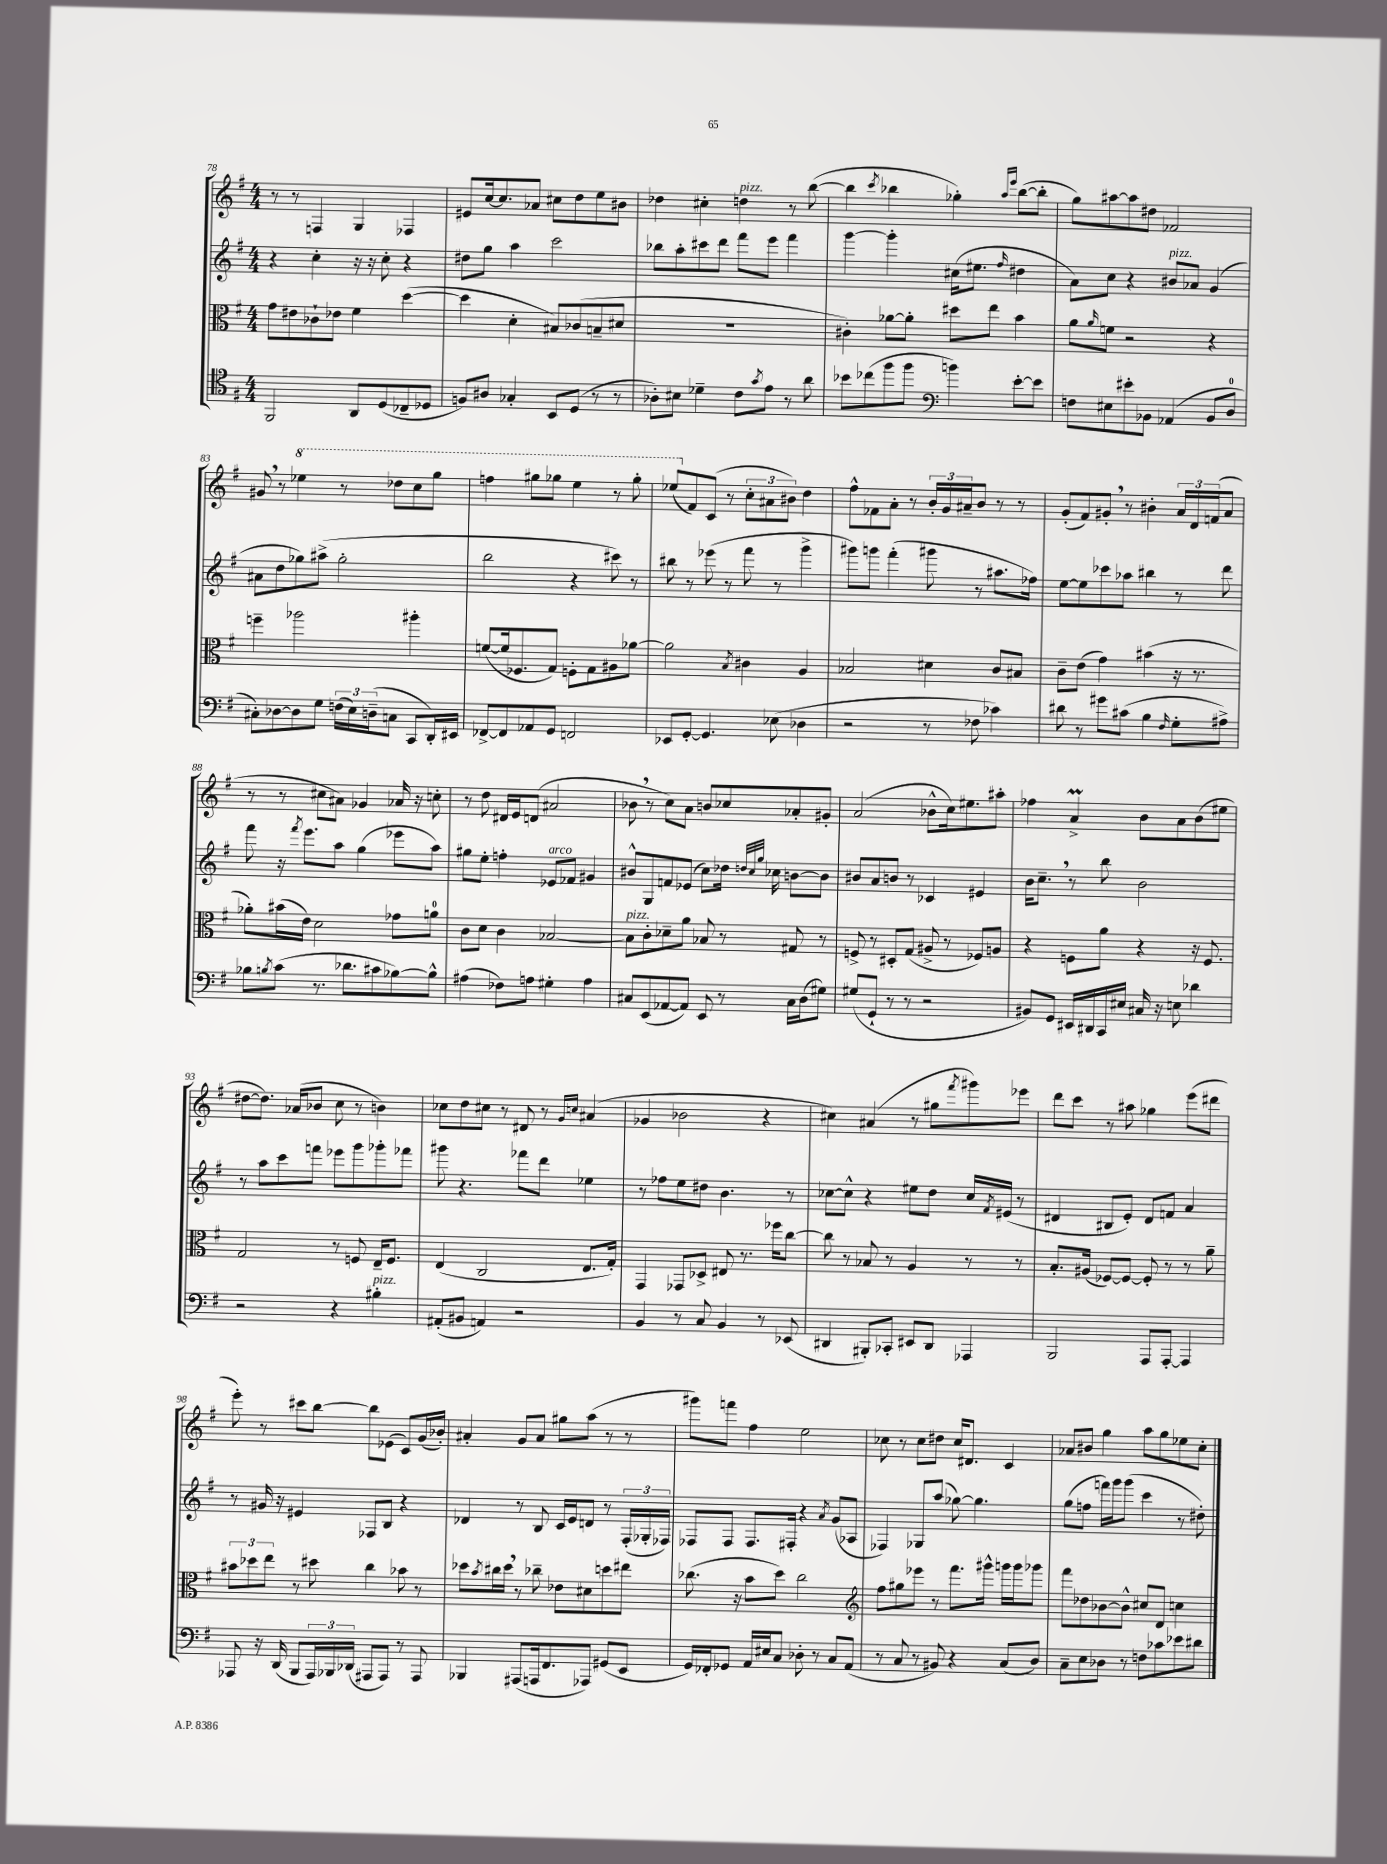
<<
\new StaffGroup <<
\new Staff = "s0" {
    \clef treble \key g \major \numericTimeSignature \time 4/4
    r8 r8 f4 g4 fes4 |
    eis'8 c''16~ c''8. aes'8 cis''8 d''8 e''8 bis'8 |
    des''4 cis''4-. d''4^\markup { \italic "pizz." } r8 b''8~( |
    b''4 \acciaccatura { c'''8 } bes''4 ges''4-.) \grace { a''16 e'''16 } bes''8~( bes''8-. |
    g''8) ais''8~ ais''8 dis''8 fes'2 |
    gis'8 \breathe r8 \ottava #1 ees'''4 r8 des'''8 c'''8 g'''8 |
    f'''4 gis'''8 ges'''8 e'''4 r8 ges'''8-. |
    ees'''8( \ottava #0 fis'8) c'8( r8 \tuplet 3/2 { c''8-. ais'8 bis'8) } d''4 |
    fis''8-^ fes'8 a'8-. r8 \tuplet 3/2 { b'16-. g'16 ais'16-- } b'8 r8 r8 |
    g'8-.( fis'8) gis'8-. \breathe r8 bis'4-. \tuplet 3/2 { a'16 d'16 f'16( } a'8 |
    r8 r8 cis''8 ais'8) ges'4 aes'16 r16 c''8-. |
    r8 d''8 dis'16 e'16 d'8( ais'2 |
    bes'8 \breathe r8 c''8) a'8 b'8 ces''8 aes'8-. gis'8-. |
    a'2( bes'8-^ c''16) eis''8. ais''8-. |
    fes''4 a'4->\prall b'8 a'8 b'8( eis''8 |
    dis''8~ dis''8.) aes'16( bes'8 c''8 r8 b'4) |
    ces''8 d''8 cis''8 r8 dis'8 r8 \grace { g'16 c''16 } ais'4( |
    ges'4 bes'2 r4 |
    cis''4) ais'4( r8 gis''8 \acciaccatura { fis'''8 } gis'''8) ees'''8 |
    d'''8 c'''8 r8 ais''8 ges''4 e'''8( dis'''8 |
    e'''8-.) r8 cis'''8 b''8~ b''8 ees'8( c'8) g'16( bes'16-.) |
    ais'4-. g'8 ais'8 gis''8 a''8( r8 r8 |
    gis'''8) f'''8 fis''4 e''2 |
    ces''8 r8 ces''8 dis''8 ces''16 dis'8. c'4 |
    aes'8 bis'8 g''4 a''8 g''8 ees''8 c''8-. \bar "|." |
}
\new Staff = "s1" {
    \clef treble \key g \major \numericTimeSignature \time 4/4
    r4 c''4-. r16 r16 c''8-. r4 |
    dis''8 g''8 a''4 c'''2 |
    bes''8 a''8-. cis'''8 d'''8 fis'''8 e'''8 fis'''4 |
    g'''4~ g'''4-. cis''16( eis''8. \grace { fis''16 } dis''4 |
    a'8) c''8 r4 bis'8^\markup { \italic "pizz." } aes'8 g'4( |
    ais'8 d''8 ges''8) ais''8->( ges''2-. |
    b''2 r4 cis'''8) r8 |
    bis''8 r8 ees'''8( r8 fis'''8 r8 g'''4-> |
    gis'''8) g'''8 fis'''4-.( gis'''8 r8 ais''8. fes''16) |
    e''8~ e''8 ces'''8 aes''8 bis''4 r8 d'''8 |
    fis'''8 r16 \acciaccatura { fis'''8 } e'''8. a''8 g''4( ees'''8 a''8) |
    gis''8 e''8-. f''4-. ees'8^\markup { \italic "arco" } fes'8 gis'4 |
    bis'8-^ g8 f'8 ees'8( c''8) des''16 \grace { d''32 c''32 g''32 } ces''16 b'8~ b'8 |
    bis'8 a'8 b'8 r8 ces'4 eis'4 |
    b'16 c''8.-- \breathe r8 b''8 b'2 |
    r8 a''8 c'''8 f'''8 ees'''8 g'''8 ges'''8-. fes'''8 |
    gis'''8 r4. fes'''8 d'''8 ees''4 |
    r8 fes''8 e''8 dis''8 b'4. r8 |
    ces''8~ ces''8-^ r4 eis''8 d''8 ces''16 \acciaccatura { fis'8 } eis'16( r8 |
    dis'4 bis8 e'8-.) dis'8 f'8 a'4 |
    r8 gis'16 r16 eis'4 fes8 b8 r4 |
    des'4 r8 b8 c'16 e'16 d'8 r8 \tuplet 3/2 { fis16-.( ges16-. fes16) } |
    fes8 fes8 fes8. fis16-. r4 \acciaccatura { a'8 } g'8( aes8 |
    fes4) ges8 a''8( ges''8~) ges''4. |
    g''8( f''8 f'''16) g'''16 g'''8( c'''4 r8 dis''8-.) \bar "|." |
}
\new Staff = "s2" {
    \clef alto \key g \major \numericTimeSignature \time 4/4
    g'8 eis'8 ces'8-! ees'8 fis'4 d''4~( |
    d''4 d'4-. bis8) ces'8( b8-- dis'8 |
    R1 |
    cis'4-.) aes'8~ aes'8-. dis''8 e''8 b'4 |
    a'8 \grace { a'16 } f'8 r2 r4 |
    f''4-- aes''2 ais''4-. |
    f'8~( f'16 fes8. g8) f8-. g8 ais8 aes'8~ |
    aes'2 \acciaccatura { b8 } cis'4 a4 |
    bes2 dis'4 c'8 bis8 |
    c'8-- e'8( g'4) bis'4( r16 r8. |
    aes'8-.) bis'16( e'16) d'2 ges'8 a'8-0 |
    c'8 d'8 c'4 bes2~ |
    bes8^\markup { \italic "pizz." } c'8-. des'8-- a'8 bes8 r8 gis8 r8 |
    f8-> r8 dis8-. g8( ais8-> r8 fes8) a8 |
    r4 f8 a'8 r4 r16 f8. |
    g2 r8 f8 e16-- f8. |
    e4( c2 e8. g16-.) |
    g,4 ges,8 des8-> eis8 r8. fes''16 c''8~ |
    c''8 r8 bes8 r8 a4 r8 r8 |
    b8.-. ais16( fes8~) fes8~ fes8-. r8 r8 a'8-- |
    \tuplet 3/2 { bis'8 des''8 e''8 } r8 dis''8 c''4 bes'8 r8 |
    des''8 \acciaccatura { b'8 } cis''16 des''16 \breathe r8 ces''8-- ees'8 dis'8 d''8 eis''8 |
    ces''8.( r16 b'8 d''8) ces''2 |
    \clef treble fis''8 gis''8 ees'''8 r8 fis'''8. gis'''16-^ g'''16 g'''16 ges'''8 |
    fis'''8 des''8 bes'8~ bes'8-^ cis''8 d'8 c''4 \bar "|." |
}
\new Staff = "s3" {
    \clef tenor \key g \major \numericTimeSignature \time 4/4
    fis,2 a,8 d8( ces8-- des8 |
    f8) ais8 ges4-. b,8 d8( r8 r8 |
    aes8-.) bis8 des'4-- c'8 \acciaccatura { g'8 } e'8 r8 a'8 |
    bes'8 ces''8( fis''8 fis''8 \clef bass b'4) e'8~-. e'8 |
    f8 eis8 eis'8-. bes,8 aes,4( bes,8 d8-0 |
    cis8-.) des8~ des8 g8 \tuplet 3/2 { f16( e16) d16--( } c8 c,8 d,16-.) eis,16 |
    fes,8~-> fes,8 aes,8 g,8 f,2 |
    ees,8 g,8~-. g,4. ees8( des4 |
    r2 r8 fes8 ces'4) |
    dis'8 r8 gis'8 cis'8( b4 \grace { fis16 } g8-. ais8->) |
    bes8 \acciaccatura { b8 } c'8( r8. des'8. cis'8 bes8~) bes8-^ |
    ais4( fes8) a8 gis4-. a4 |
    cis8 e,8( aes,8~ aes,8) e,8 r8 cis16 d16( gis8) |
    gis8( g,8-! r8 r8 r2 |
    bis,8) g,8 eis,16 dis,16 c,16 eis16 cis16 r16 e8 des'4 |
    r2 r4 bis4-.^\markup { \italic "pizz." } |
    ais,8-.( bis,8 a,4) r2 |
    b,4 r8 c8 b,4 r8 ees,8( |
    dis,4 bis,,8-.) ces,8-. eis,8 dis,8 aes,,4 |
    b,,2 a,,8 a,,8~-. a,,4 |
    aes,,8 r16 d,16( b,,8 \tuplet 3/2 { aes,,16) bes,,16 des,16( } ais,,8 ais,,8) r8 ais,,8 |
    bes,,4 ais,,8( a,,16 fis,8. aes,,8) gis,8( e,8 |
    g,16) fes,16-. ges,8 a,16 eis16 c8 des8-. r8 c8 a,8( |
    r8 c8 r8 bis,8) r4 c8( d8) |
    c8-- e8 des8 r8 f8 ces'8 ees'8 dis'8 \bar "|." |
}
>>
>>
\layout { \context { \Score currentBarNumber = #78 } }
